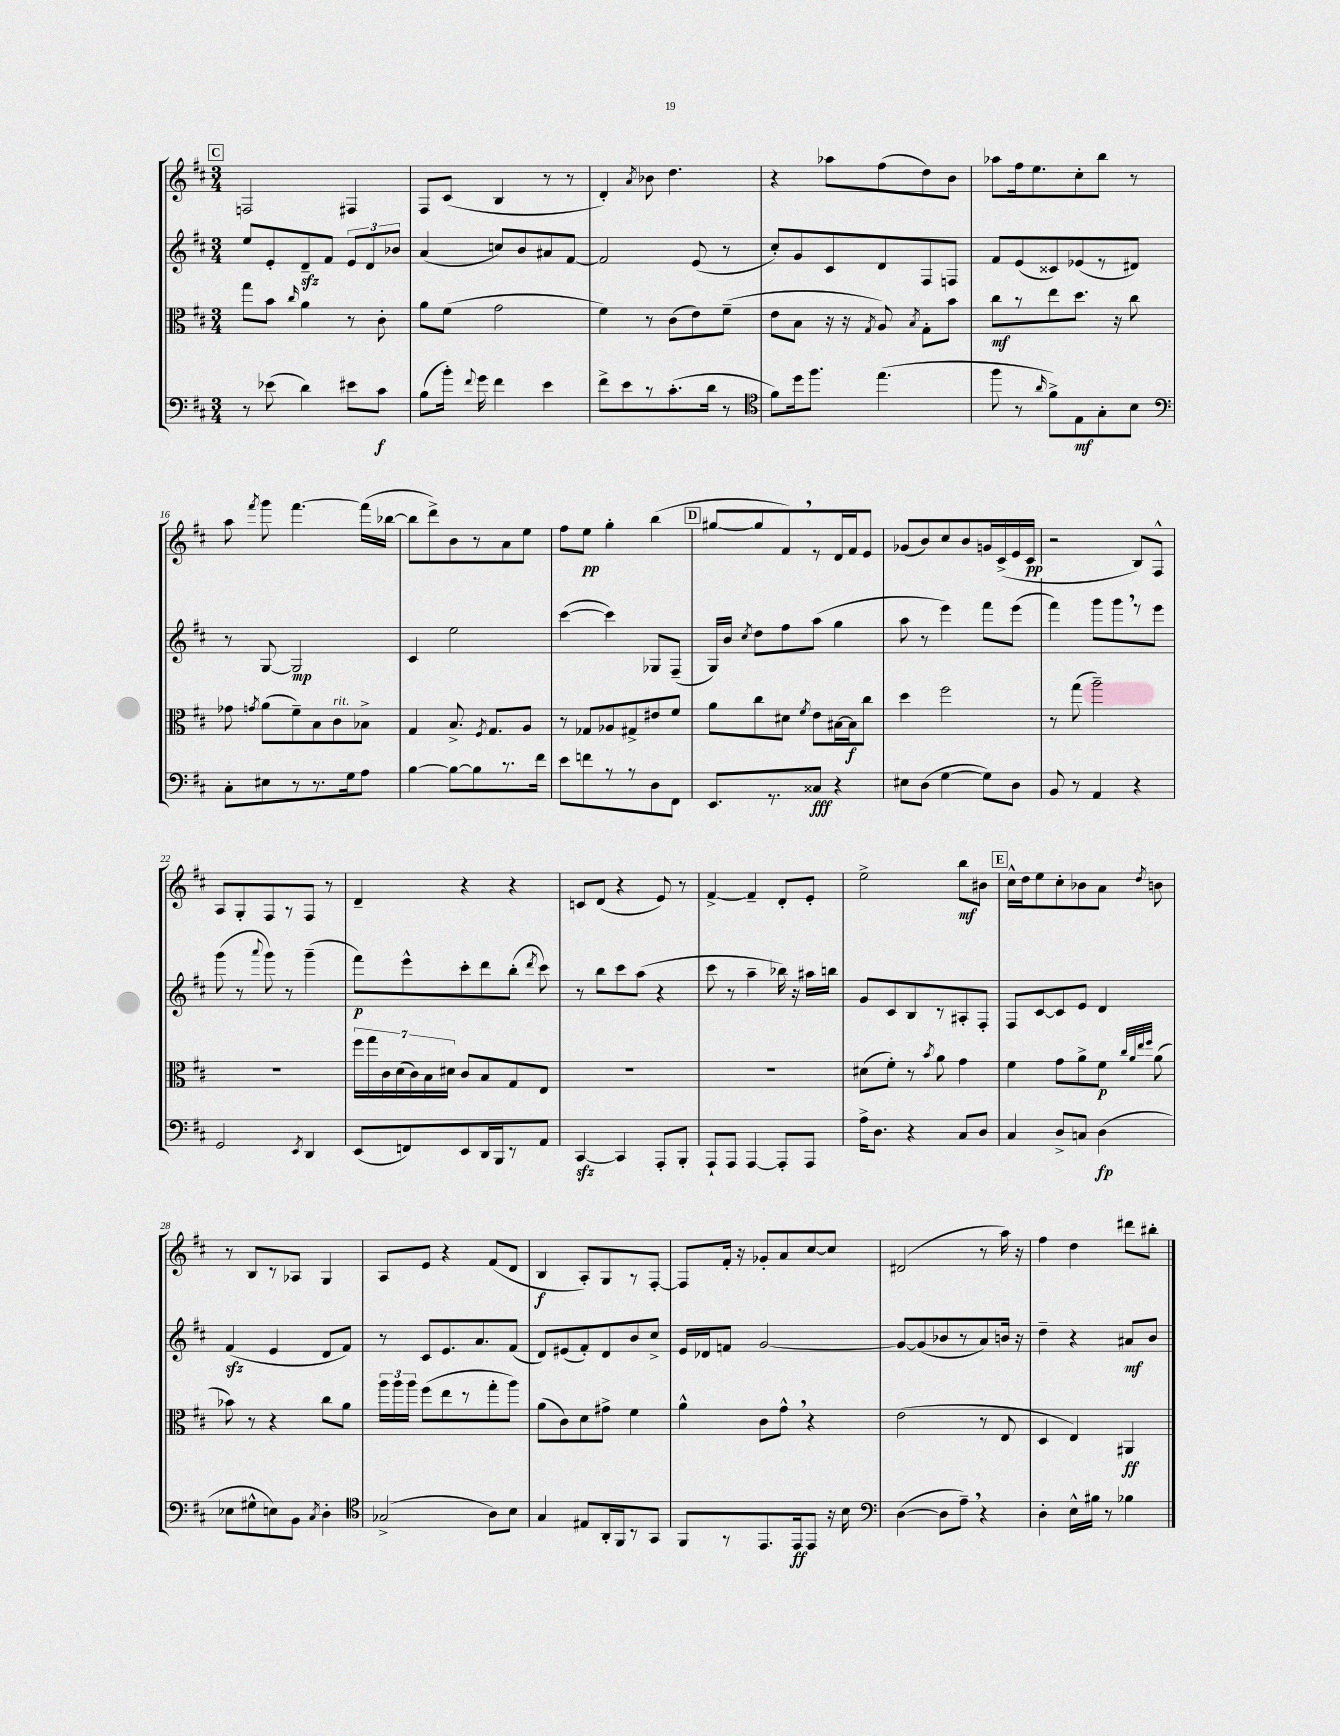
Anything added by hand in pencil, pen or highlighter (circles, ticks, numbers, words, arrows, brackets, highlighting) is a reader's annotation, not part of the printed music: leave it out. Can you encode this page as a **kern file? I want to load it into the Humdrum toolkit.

**kern	**kern	**kern	**kern
*staff4	*staff3	*staff2	*staff1
*clefF4	*clefC3	*clefG2	*clefG2
*k[f#c#]	*k[f#c#]	*k[f#c#]	*k[f#c#]
*M3/4	*M3/4	*M3/4	*M3/4
8r	8gg	8ee	2F
(8e-	8b	8e'	.
.	16qqcc#	.	.
4d)	4a	8d~	.
.	.	8f#	.
8e#	8r	12e	4F#
.	.	12d	.
8c#	8c#'	.	.
.	.	12b-	.
=	=	=	=
(8B	8a	(4a	8F#
16b')	(8f#	.	(8c#
8qqf#	.	.	.
16g	.	.	.
4f#	2g	8cc)	4B
.	.	8b	.
4e	.	8a#	8r
.	.	[8f#	8r
=	=	=	=
8f#^	4f#)	2f#]	4d')
8e	.	.	.
.	.	.	8qa
8r	8r	.	8b-
(8.c#'	(8c#	.	4.dd
.	8e)	(8e	.
16d	.	.	.
8r	(8f#~	8r	.
=	=	=	=
*clefC4	*	*	*
8f#)	8e	8cc#')	4r
16dd	8B	8g	.
8.ff#	.	.	.
.	16r	8c#	8aa-
.	16r	.	.
.	8qG	.	.
(4.ee	8A)	8d	(8ff#
.	8qB	.	.
.	8G'	8F#	8dd)
.	8b	8F	8b
=	=	=	=
8ff#	8cc#	8f#	8aa-
8r	8r	(8e	16ff#
.	.	.	8.ee
16qqa	.	.	.
8f#^)	8ee	8c##)	.
8E	8.dd	(8e-	8cc#'
8G'	.	8r	8bb
.	16r	.	.
8B	8cc#	8d#)	8r
=	=	=	=
*clefF4	*	*	*
8C#'	8g-	8r	8aa
.	8qg	.	8qfff#
8E#	(8a	[8G	8ggg
8r	8f#~)	2G]	[4.fff#
8.r	8B	.	.
.	8c#	.	.
16G	.	.	.
8A	8B-^	.	(16fff#]
.	.	.	[16bb-
=	=	=	=
[4B	4G	4c#	8bb-]
.	.	.	8ddd^)
8B_	8.B^	2ee	8b
8B]	.	.	8r
.	8qF#	.	.
.	8.G	.	.
8.r	.	.	8a
.	8A	.	8ee
16f#	.	.	.
=	=	=	=
8e	8r	([4ccc#	8ff#
8f	8G-	.	8ee
8r	8A-	4ccc#])	4gg'
8r	8G#^	.	.
8D	8e#	8G-	(4bb
8FF#	8f#	(8F#~	.
=	=	=	=
8.EE	8a	16G)	[8gg#
.	.	16b	.
.	.	8qcc#	.
.	8cc#	8dd	8gg#]
8.r	.	.	.
.	8d#	8ff#	8f#)
.	8qf#	.	.
8C##	8e	(8aa	8r
4r	[16B#	4gg	16d
.	16B#]	.	16f#
.	8cc#	.	8e
=	=	=	=
8E#	4dd	8aa	(8g-
(8D	.	8r	8b)
[4G	2ff#	4eee)	8cc#
.	.	.	8b
8G])	.	8fff#	16g
.	.	.	(16c#^
8D	.	(8eee	16e
.	.	.	16c#
=	=	=	=
8BB	8r	4fff#)	2r
8r	(8gg	.	.
4AA	2aa~)	8ggg	.
.	.	8ggg	.
4r	.	8r	8B)
.	.	8eee	8F#^^
=	=	=	=
2GG	2.r	(8ggg	8A
.	.	8r	8G'
.	.	8qqaaa	.
.	.	8ggg)	8F#
.	.	8r	8r
8qEE	.	.	.
4DD	.	(4ggg~	8F#
.	.	.	8r
=	=	=	=
(8EE	28ff#	8fff#)	4d~
.	28gg	.	.
.	28c#	.	.
.	(28d	.	.
8FF)	.	8eee^^	.
.	28c#)	.	.
.	28B	.	.
.	28d#	.	.
8EE	8c#	8ccc#'	4r
16DD	8B	8ddd	.
16BBB	.	.	.
8r	8G	(8bb'	4r
.	.	8qddd	.
8AA	8E	8ccc#)	.
=	=	=	=
[4CC#	2.r	8r	8c
.	.	8bb	(8d
4CC#]	.	8ccc#	4r
.	.	(8aa	.
8AAA'	.	4r	8e)
8BBB'	.	.	8r
=	=	=	=
8AAA`	2.r	8ccc#	[4f#^
8AAA	.	8r	.
[4AAA	.	4aa~	4f#~]
8AAA']	.	16bb-)	8d'
.	.	16r	.
8AAA	.	16aa#	8e'
.	.	16bb	.
=	=	=	=
16A^	(8d#	8g	2ee^
8.D	.	.	.
.	8f#')	8c#	.
4r	8r	8B	.
.	8qb	.	.
.	8a	8r	.
8C#	4g	8A#'	8bb
8D	.	8F#'	8b#
=	=	=	=
4C#	4f#	8F#	16cc#^^
.	.	.	16dd
.	.	[8c#	8ee
8D^	8g	8c#]	8cc#'
8C	8a^	8e	8b-
(4D	8f#	4d	8a
.	32qqcc#	.	.
.	32qqa	.	.
.	32qqee	.	.
.	32qqff#	.	8qdd
.	(8a	.	8b
=	=	=	=
8E-	8b-)	(4f#	8r
8G#^^	8r	.	8B
8E)	4r	4e	8r
8BB	.	.	8A-
8qC#	.	.	.
4D'	8cc#	8d	4G
.	8a	8f#)	.
=	=	=	=
*clefC4	*	*	*
(2G-^	24aa	8r	8A
.	24aa	.	.
.	24aa	.	.
.	(8ff#	8c#	8e
.	8ee	8.e	4r
.	8r	.	.
.	.	8.a	.
8A)	8gg'	.	(8f#
8B	8aa)	(8f#	8d
=	=	=	=
4G	(8a	8d)	4B
.	8c#)	(8e#	.
8E#	8d	8f#')	8A')
16AA'	8g#^	8d	8G
16FF#	.	.	.
8r	4f#	8b	8r
8GG	.	8cc#^	[8F#'
=	=	=	=
8FF#	4a^^	16e	8F#]
.	.	16d-	.
8r	.	8f	16f#'
.	.	.	16r
8.EE	8c#	[2g	8g-'
.	8g^^	.	8a
16EE	.	.	.
8EE	4r	.	[8cc#
16r	.	.	8cc#]
16B	.	.	.
=	=	=	=
*clefF4	*	*	*
([4D	(2e	8g_	(2d#
.	.	(8g]	.
8D]	.	8b-	.
8A~)	.	8r	.
4r	8r	8a)	8r
.	8E	16b	16aa)
.	.	16r	16r
=	=	=	=
4D'	4D	4dd~	4ff#
16E^^	4E)	4r	4dd
16B#	.	.	.
8r	.	.	.
4B-	4AA#	8a#	8ddd#
.	.	8b	8bb#'
==	==	==	==
*-	*-	*-	*-
